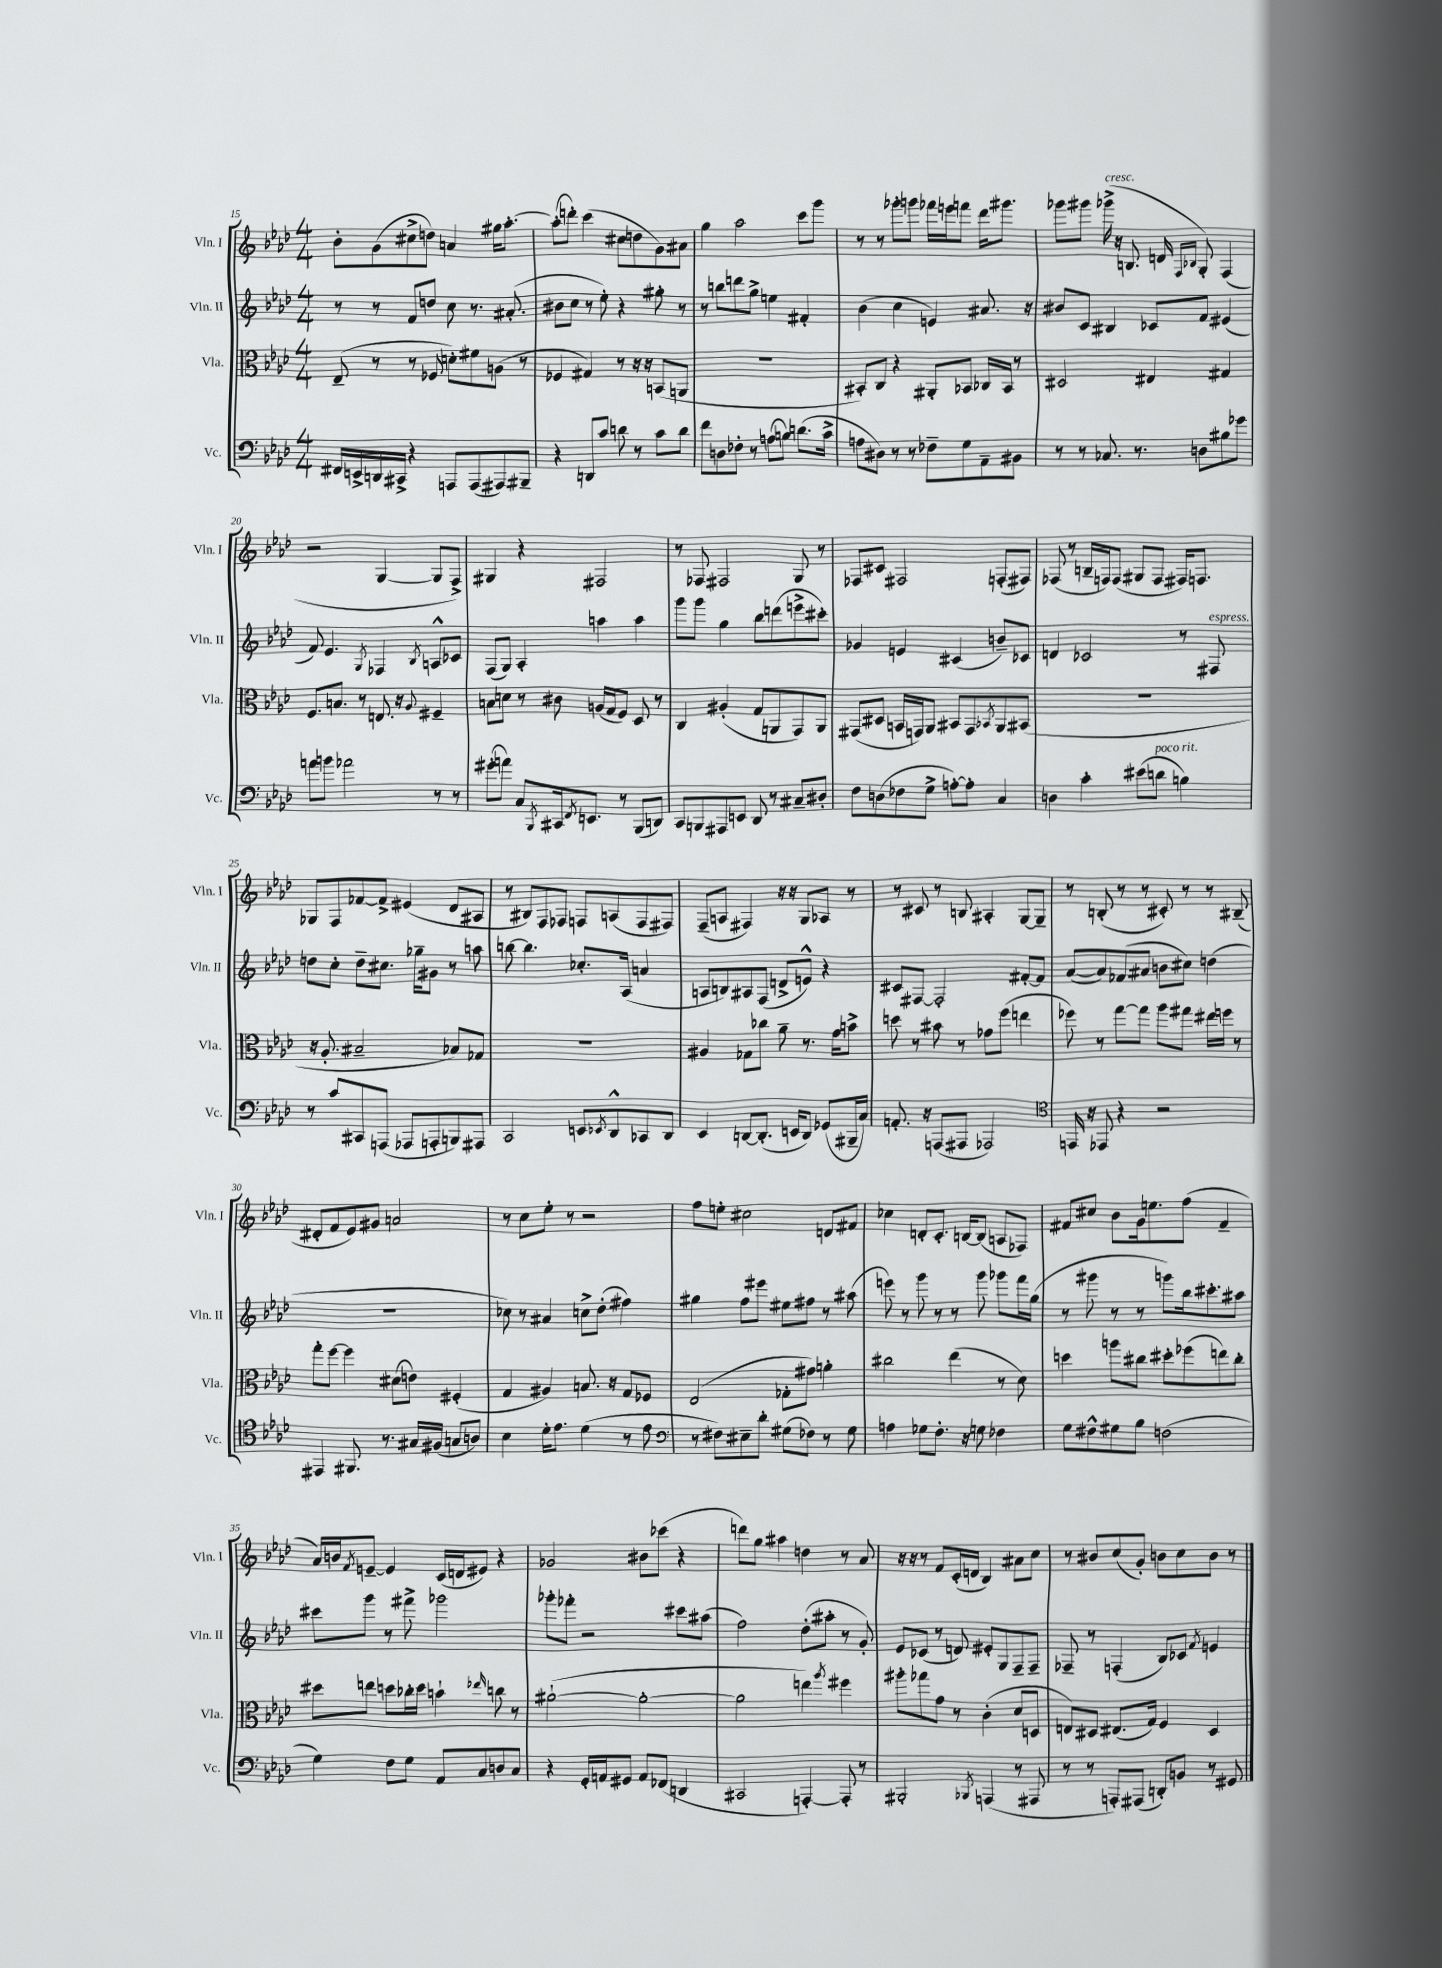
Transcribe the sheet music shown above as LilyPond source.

<<
\new StaffGroup <<
\new Staff = "s0" \with { instrumentName = "Vln. I" shortInstrumentName = "Vln. I" } {
    \clef treble \key aes \major \numericTimeSignature \time 4/4
    bes'8-. g'8( cis''8-> d''8) a'4 gis''16 aes''8.~-. |
    aes''8-.( d'''8-.) c'''4( cis''8 d''8 g'8) ais'8 |
    g''4 aes''2 c'''8 g'''8 |
    r8 r8 ges'''8-. g'''8 fes'''16 e'''16 f'''8 des'''16 gis'''8. |
    ges'''8 gis'''8 ges'''16->^\markup { \italic "cresc." }( r16 b8. d'16 \grace { f16 bes16 } g8-.) f4( |
    r2 g4~ g8 f8->) |
    gis4 r4 fis2 |
    r8 fes8 fis2 g8 r8 |
    fes8 cis'8 fis2 f8-.( fis8) |
    fes8( r8 b16-- f16) f8( gis8 f8 fis16) f8. |
    ges8 f8 fes'8~ fes'8-> eis'4( des'8 ais8 |
    r8 bis8) f8 fes8 f8 a8( f8 fis8) |
    f8--( a8 fis4) r16 r16 g8 aes8 r8 |
    r8 cis'8 r8 b8 ais4-. g8~ g8-- |
    r8 b8-.( r8 r8 cis'8-.) r8 r8 bis8--( |
    dis'8-. f'8 ees'8) gis'8 a'2 |
    r8 c''8 ees''8-. r8 r2 |
    f''8 e''8-. cis''2 d'8 fis'8 |
    ces''4 d'8-. c'8.-. b16~ b8( a8 fes8) |
    fis'8 cis''8 bes'8 g'16 e''8. f''8( fis'4-- |
    aes'16) b'16 \acciaccatura { f'8 } e'8~-- e'4 c'16( d'16 eis'8) r4 |
    ges'2 bis'8 ces'''8( r4 |
    d'''8) g''8 ais''4 d''4 r8 aes'8 |
    r16 r16 r8 f'8 c'16-.( d'16 bes4) ais'8 c''8 |
    r8 bis'8 c''8( g'8-.) b'8 c''8 b'8 r8 \bar "|." |
}
\new Staff = "s1" \with { instrumentName = "Vln. II" shortInstrumentName = "Vln. II" } {
    \clef treble \key aes \major \numericTimeSignature \time 4/4
    r8 r8 f'8 d''8 c''8 r8. ais'8.-.( |
    bis'8 c''8 r8 ees''8-.) r4 gis''8-. r8 |
    r8 b''8 d'''8 g''8-> e''4 fis'4-. |
    bes'4( c''4 e'4) ais'8. r16 |
    bis'8 c'8 bis4 ces'8 f'8 eis'4( |
    f'8) ees'4. \acciaccatura { g8 } fes4 \acciaccatura { bes8 } a8-^ ces'8 |
    f8( g8) aes4-. a''4 a''4 |
    g'''8 g'''8 g''4 bes''8 d'''8( e'''8-> cis'''8-.) |
    ges'4 e'4 cis'4( b'8--) ces'8 |
    d'4 ces'2 r8 fis8^\markup { \italic "espress." } |
    d''8 c''8-. d''8-- cis''8. ges''16-- gis'8 r8 a''8 |
    b''8~ b''4. ces''8.-. aes16( a'4 |
    a8 b8) ais8 f8( d'8-> e'8-^) r4 |
    cis'8 fis8~ fis2-. fis'8~-. fis'8 |
    aes'8~( aes'8) fes'8( ais'8 b'8 cis''8) d''4( |
    R1 |
    ces''8) r8 ais'4 c''8-> des''8-.( fis''4) |
    gis''4 f''8 eis'''8 eis''8 fis''8 r8 ais''8( |
    e'''8) r8 g'''8 r8 r8 g'''8 ges'''8 f'''16 g''16( |
    r8 gis'''8 r8 r8 g'''8) bes''16 cis'''8.-. ais''8 |
    cis'''8 g'''8 r8 fis'''8-> ges'''2 |
    ges'''8-. fes'''8-. r2 cis'''8 ais''8( |
    f''2) des''8-.( ais''8-. r8 g'8-.) |
    ees'8 ces'8( r8 d'8) eis'8-. g8 f8-- f8-- |
    fes8-- r8 f4-.( bes8) ces'8 \acciaccatura { f'8 } e'4 \bar "|." |
}
\new Staff = "s2" \with { instrumentName = "Vla." shortInstrumentName = "Vla." } {
    \clef alto \key aes \major \numericTimeSignature \time 4/4
    ees8--( r8 r8 fes8 d'8-.) fis'8 a8( r8 |
    fes4 gis4) r8 r16 r16 b,8( a,8 |
    R1 |
    bis,8-.) c8 r4 ais,8-. bes,8 ces16 bes,16 r8 |
    dis2 eis4 gis4 |
    f8. b8. r8 e8. r16 \appoggiatura { aes8 } fis4-- |
    b8 d'8 r8 cis'8 a16( g16 f8) des8 r8 |
    c4 ais4-.( g8 a,8 g,8) a,8 |
    gis,8( dis8 b,16 g,16) aes,8 bis,8 g,8 \acciaccatura { bes,8 } aes,8 bis,8( |
    R1 |
    r16 aes8.-. bis2-- bes8) ges8 |
    R1 |
    ais4 ges8 ces''8 aes'8-- r8. g'16 b'8-> |
    d''8 r8 bis'8 r8 ges'8 f''8( e''4 |
    fes''8) r8 g''8~ g''8 aes''8 gis''8 eis''16 f''16 r8 |
    g''8-. f''8~ f''4 dis'8( e'8) fis4-.( |
    g4 ais4) b8. r16 g8 fes8 |
    ees2( ges8-. gis'8) a'4-. |
    cis''2 ees''4( r8 des'8) |
    d''4 a''8 cis''8 dis''8-. fes''8( e''8) cis''8-. |
    dis''8 e''8 d''8 ces''16-. d''16 b'4-! \grace { ees''16 } c''8 r8 |
    ais'2~-!( ais'2~-. |
    ais'2 e''4) \acciaccatura { aes''8 } fis''4 |
    ais''8-. ges''8 g'8 r8 c'4-.( des'8 d8 |
    e8) dis8 eis8.( g16) f4 dis4 \bar "|." |
}
\new Staff = "s3" \with { instrumentName = "Vc." shortInstrumentName = "Vc." } {
    \clef bass \key aes \major \numericTimeSignature \time 4/4
    fis,16 e,16-> d,16 cis,16-> r4 a,,8 a,,8( ais,,8) bis,,8-- |
    r4 d,8 c'8 d'8 r8 c'8 d'8 |
    f'8 d8 fes8-. r8 a8( b8) d'8.( c'16-> |
    a8 dis8) r8 r8 fes8-- g8 aes,8-- bis,8 |
    r8 r8 ces8. r8. d8 bis8 ges'8 |
    a'8 b'8 aes'2 r8 r8 |
    gis'8-.( a'8) c8 \acciaccatura { bes,,8 } cis,16 \acciaccatura { f,8 } e,8. r8 bes,,8( d,8) |
    c,8 b,,8 ais,,8 e,8 des,8 r8 cis8-- dis8-. |
    f8 d8( fes8 g8-> a8~-.) a8-. c4 |
    d4 c'4-. eis'8( d'8^\markup { \italic "poco rit." } b4) |
    r8 c'8 cis,8 a,,8( aes,,8 a,,8-. b,,8) ais,,8 |
    c,2 e,8 \acciaccatura { ees,8 } des,8-^ ces,8 des,8 |
    ees,4 d,8~ d,8.-.( e,16 d,8) ges,8( bis,,16-- c16) |
    a,8.-. r16 a,,8( ais,,8 aes,,2) |
    \clef tenor e,16 r16 ees,8 r4 r2 |
    eis,4 fis,8. r8. gis16 fis16( g8 a8) |
    bes4 des'16-. ees'8. des'4( r8 ees'8 |
    \clef bass r8 fis8) eis8-- des'8-. gis8( fes8) r8 gis8 |
    a4 ges8 f8.-. r16 g8 fes4 |
    g8 fis8-^ gis8 bes8 f2( |
    g4) f8 g8 aes,8 c8 d8 c8 |
    r4 g,16-. a,16 gis,8 a,8 fes,8( d,4 |
    cis,2 a,,4~-.) a,,8-. r8 |
    bis,,2-. \acciaccatura { bes,,8 } a,,4( r8 ais,,8 |
    r8 r8 a,,8-.) ais,,8( d,8-.) b,8 r8 gis,8 \bar "|." |
}
>>
>>
\layout { \context { \Score currentBarNumber = #15 } }
